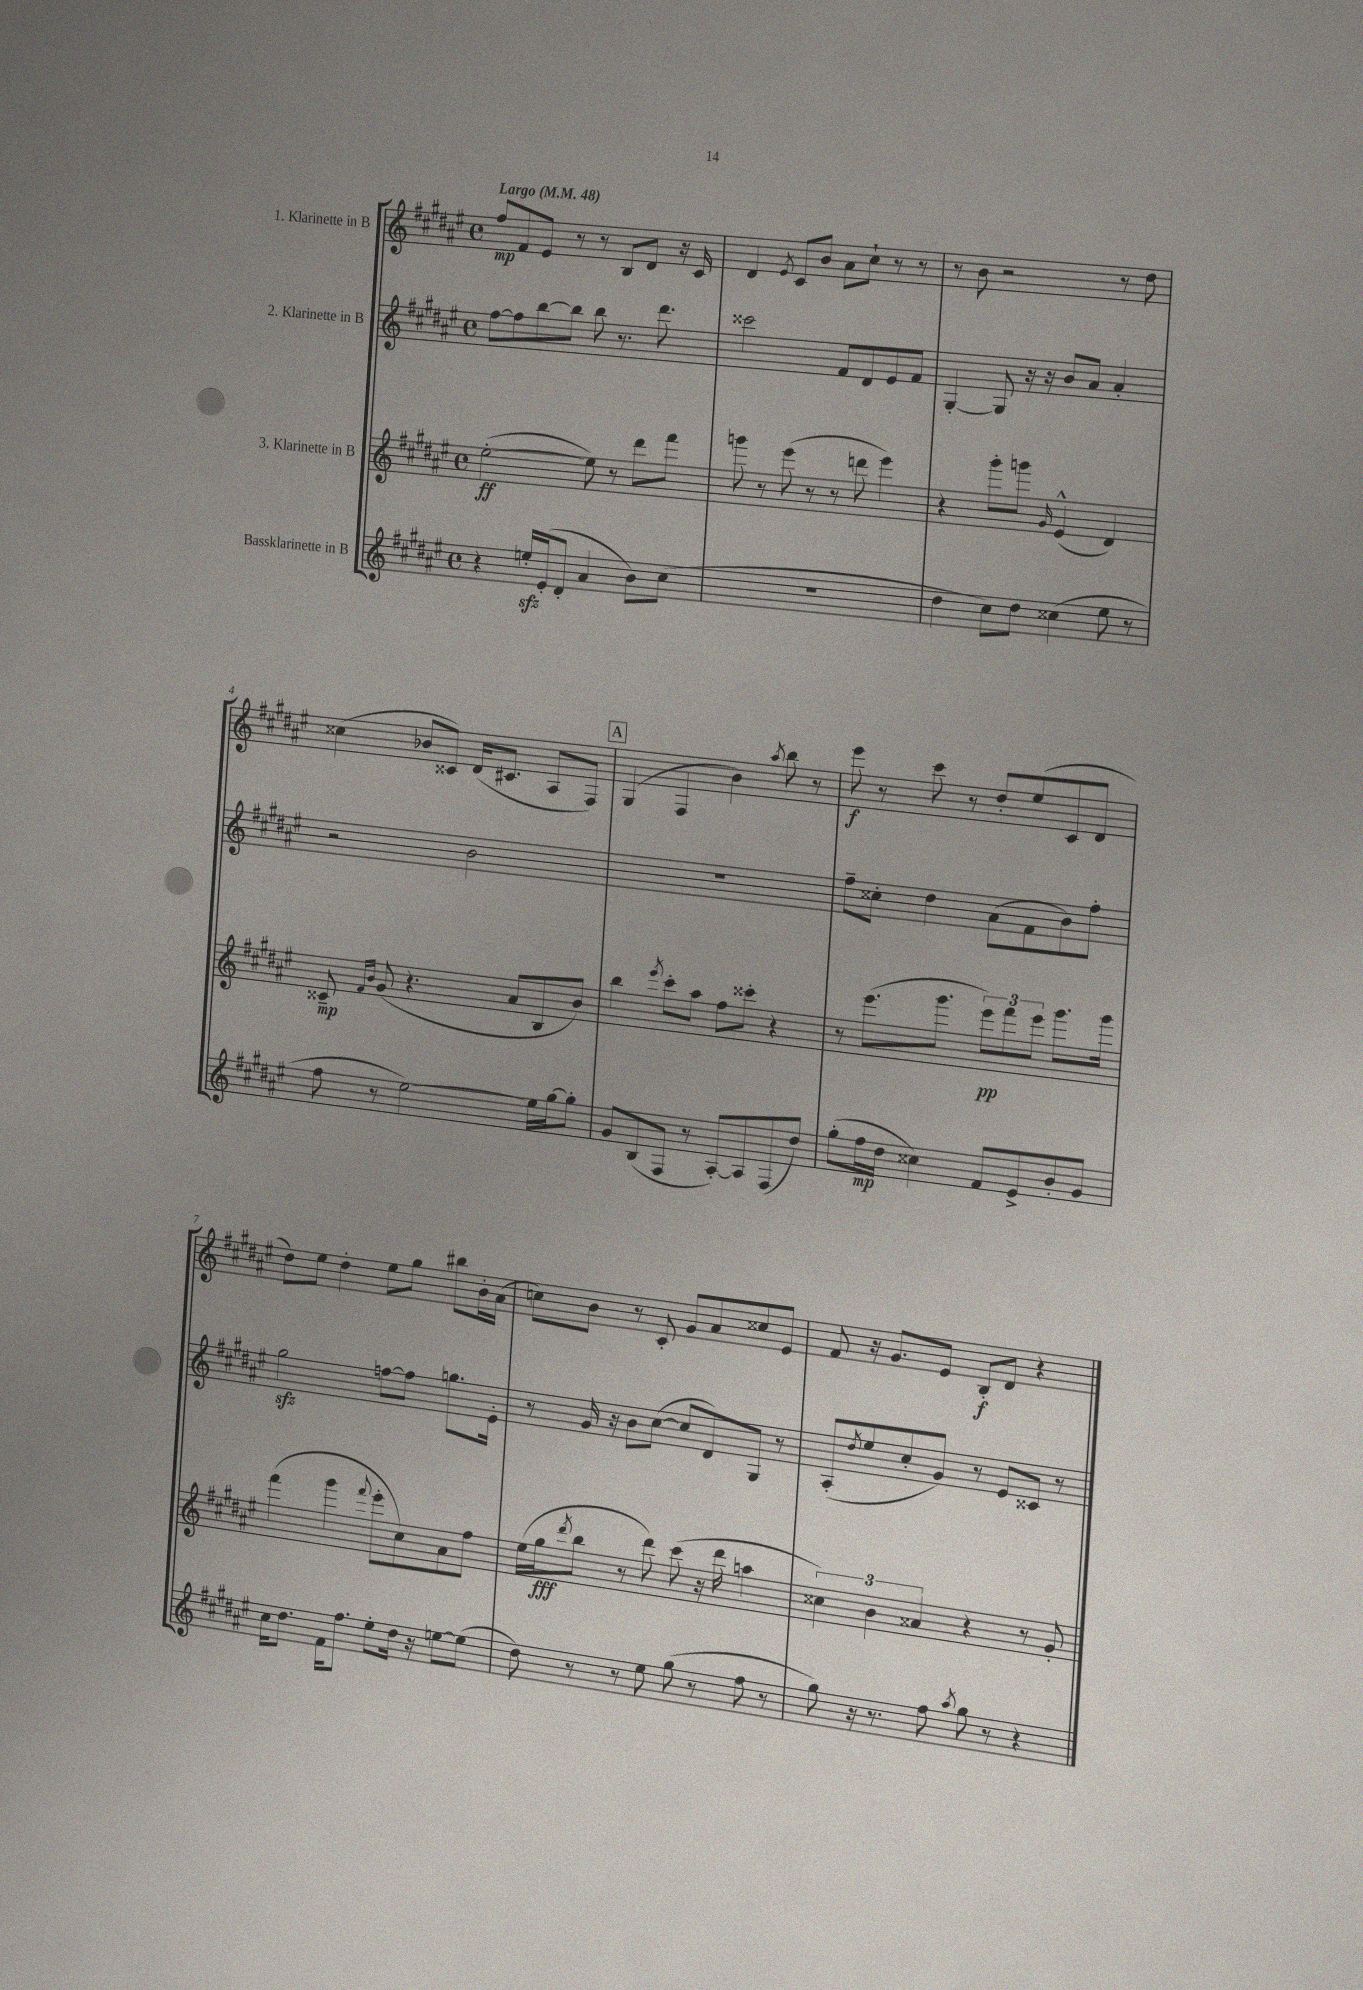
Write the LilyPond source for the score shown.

<<
\new StaffGroup <<
\new Staff = "s0" \with { instrumentName = "1. Klarinette in B" } {
    \clef treble \key fis \major \defaultTimeSignature \time 4/4 \tempo "Largo" 4 = 48
    fis''8\mp fis'8 eis'8 r8 r8 b8 dis'8 r16 cis'16 |
    dis'4 \acciaccatura { eis'8 } cis'8 b'8 ais'8 cis''8-! r8 r8 |
    r8 b'8 r2 r8 dis''8 |
    cisis''4( bes'8 cisis'8) dis'16( cis'8. ais8 fis8) |
    \mark \markup { \box "A" } gis4( fis4 b'4) \acciaccatura { ais''8 } b''8 r8 |
    eis'''8\f r8 cis'''8 r8 dis''8-. eis''8( cis'8 dis'8 |
    dis''8) eis''8 dis''4-. eis''8 gis''8 bis''8 b'16-. ais'16( |
    c''8) b'8 r8 cis'8-. gis'8 ais'8 cisis''8 eis'8 |
    fis'8 r16 gis'8. eis'8 b8-.\f dis'8 r4 \bar "|." |
}
\new Staff = "s1" \with { instrumentName = "2. Klarinette in B" } {
    \clef treble \key fis \major \defaultTimeSignature \time 4/4
    fis''8~ fis''8 b''8~ b''8 b''8 r8. dis'''8. |
    cisis'''2 fis'8 dis'8 eis'8 fis'8 |
    gis4~-. gis8 r16 r16 b'8 ais'8 ais'4-. |
    r2 b'2 |
    \mark \markup { \box "A" } R1 |
    fis''8-- cisis''8-. dis''4 ais'8( fis'8 b'8) fis''8-. |
    gis''2\sfz f''8~ f''8 g''8. eis'16-. |
    r8 gis'16 r16 b'8 cis''8~( cis''8 dis'8) gis8 r8 |
    ais8-.( \acciaccatura { dis''8 } eis''8 cis''8-. gis'8) r8 eis'8 cisis'8 r8 \bar "|." |
}
\new Staff = "s2" \with { instrumentName = "3. Klarinette in B" } {
    \clef treble \key fis \major \defaultTimeSignature \time 4/4
    eis''2~-.\ff( eis''8) r8 dis'''8 fis'''8 |
    g'''8 r8 eis'''8( r8 r8 d'''8 eis'''4) |
    r4 gis'''8-. g'''8 \grace { gis'16 } eis'4-^( dis'4) |
    cisis'8--\mp \grace { fis'16 b'16 } gis'8( r4. ais'8 b8 b'8) |
    \mark \markup { \box "A" } b''4 \acciaccatura { eis'''8 } cis'''8-. ais''8 fis''8 cisis'''8-. r4 |
    r8 eis'''8.( gis'''8. \tuplet 3/2 { eis'''8\pp) fis'''8 eis'''8 } gis'''8. gis'''16 |
    fis'''4( gis'''4 \appoggiatura { fis'''8 } eis'''8-. cis''8) ais'8 fis''8 |
    eis''16( gis''16\fff \acciaccatura { dis'''8 } b''8 r8 dis'''8) cis'''8( r16 dis'''16 a''4 |
    \tuplet 3/2 { cisis''4) b'4 aisis'4 } r4 r8 gis'8-. \bar "|." |
}
\new Staff = "s3" \with { instrumentName = "Bassklarinette in B" } {
    \clef treble \key fis \major \defaultTimeSignature \time 4/4
    r4 e''16-.\sfz eis'16-.( dis'8-. ais'4 b'8) cis''8( |
    R1 |
    dis''4 cis''8) dis''8 cisis''4( eis''8 r8 |
    fis''8 r8 eis''2~) eis''16 gis''16~ gis''8-. |
    \mark \markup { \box "A" } gis'8 b8( fis8 r8 ais8~-.) ais8 fis8( dis''8) |
    gis''8-.( fis''16\mp dis''16 cisis''4) fis'8 eis'8-> b'8-. gis'8 |
    cis''16 dis''8. fis'16 fis''8. eis''8-. dis''16 r16 e''8~ e''8( |
    dis''8) r8 r8 eis''8 gis''8( r8 fis''8 r8 |
    gis''8) r16 r8. fis''8 \acciaccatura { ais''8 } gis''8 r8 r4 \bar "|." |
}
>>
>>
